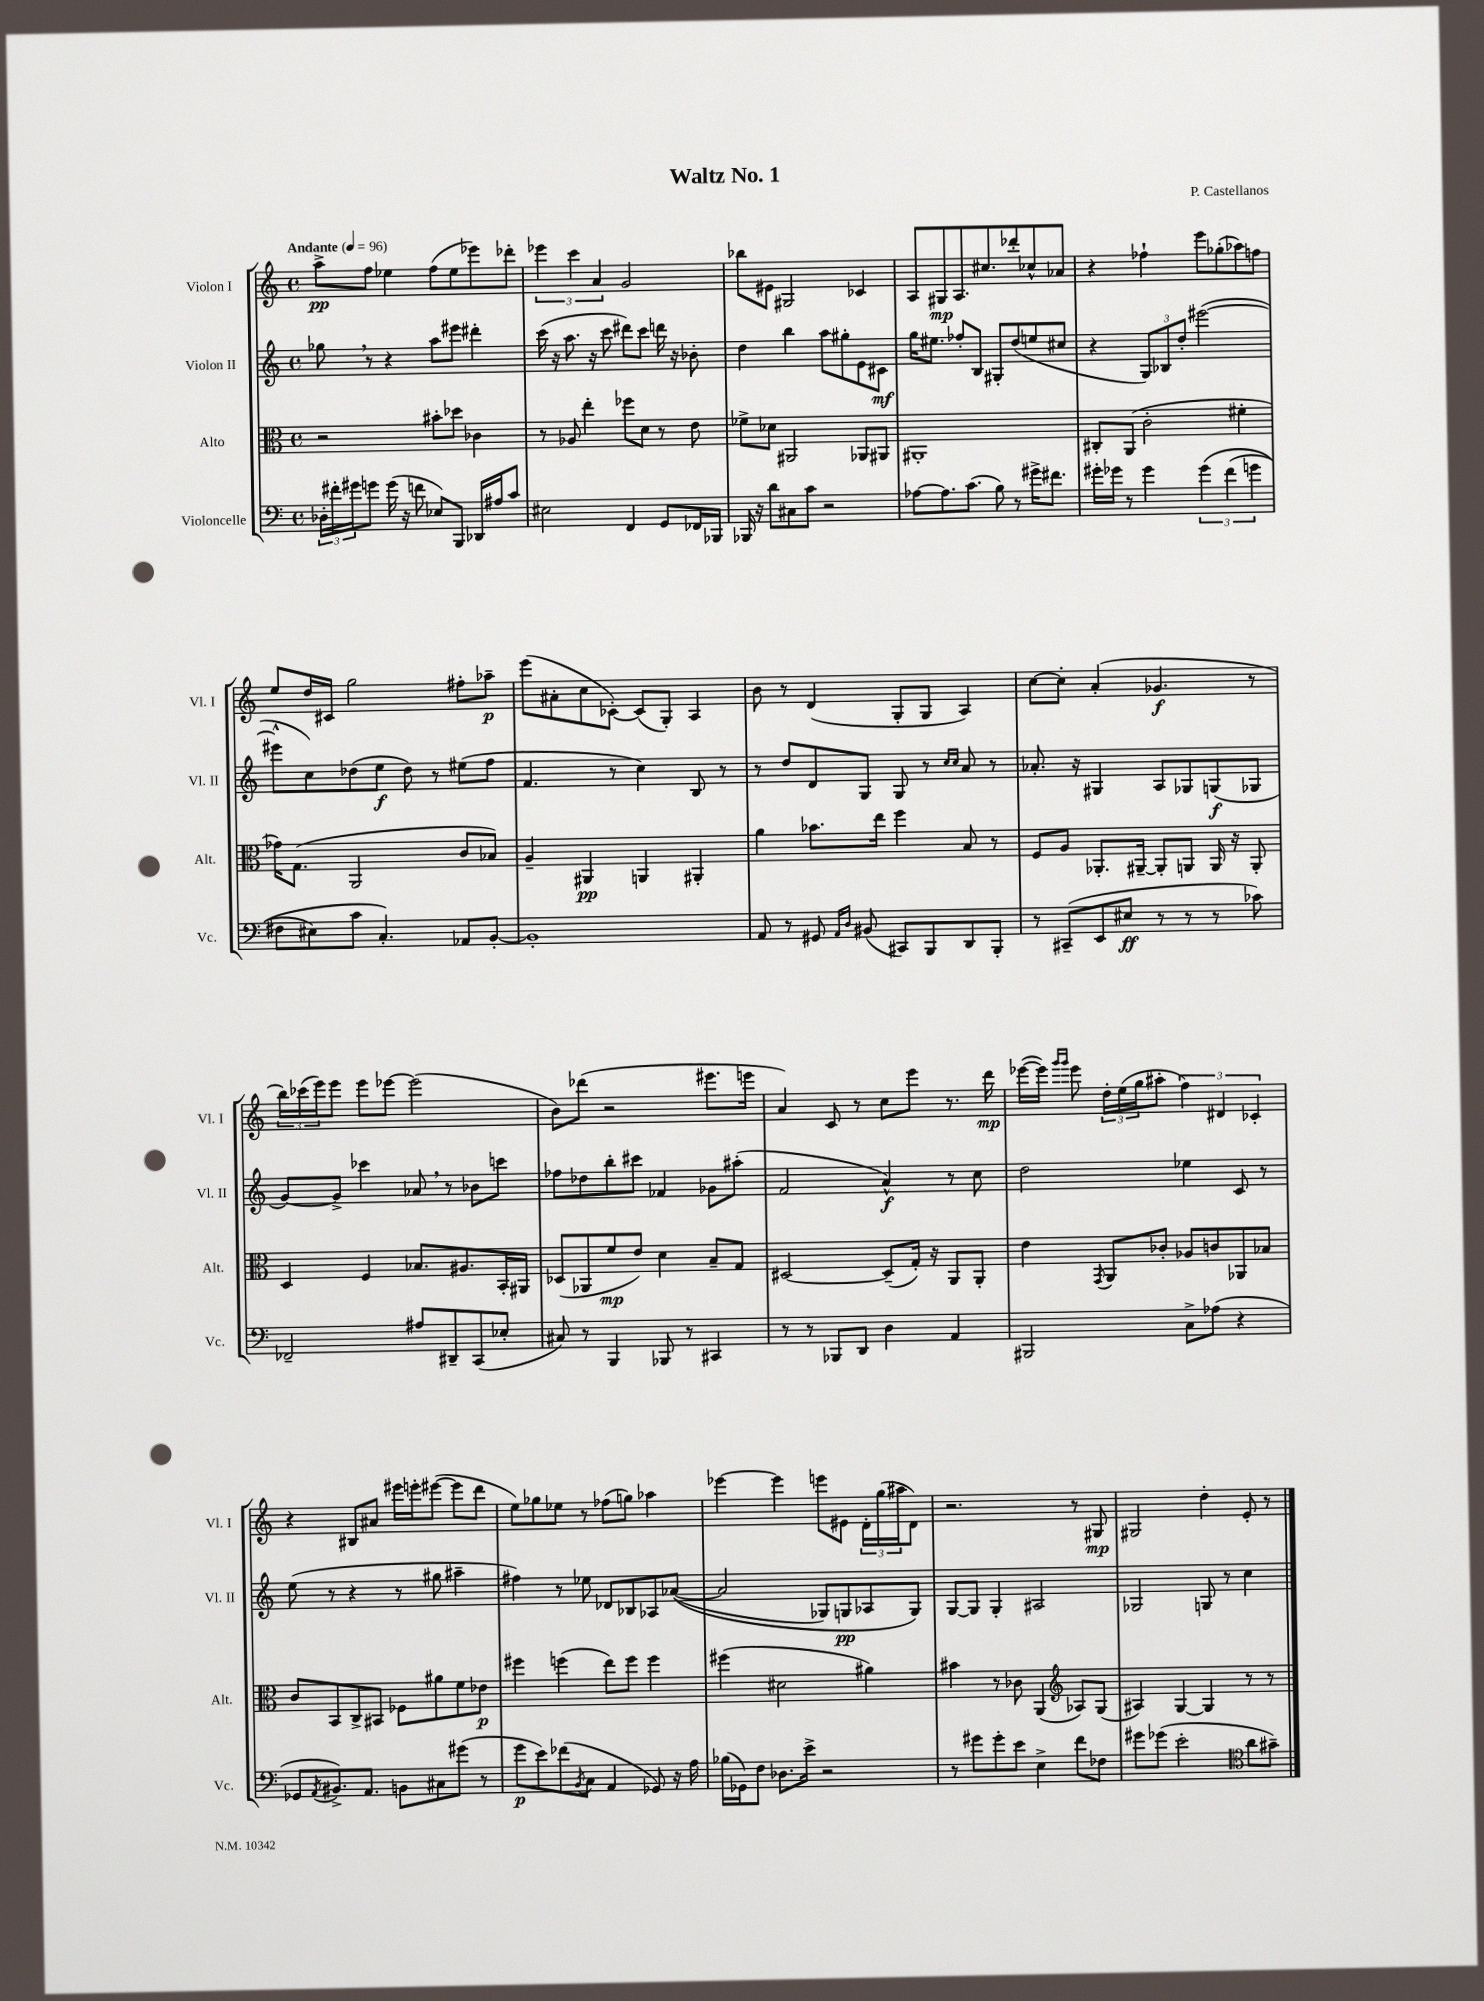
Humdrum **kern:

**kern	**kern	**kern	**kern
*staff4	*staff3	*staff2	*staff1
*clefF4	*clefC3	*clefG2	*clefG2
*k[]	*k[]	*k[]	*k[]
*M4/4	*M4/4	*M4/4	*M4/4
*met(c)	*met(c)	*met(c)	*met(c)
*MM96	*MM96	*MM96	*MM96
24D-'\LL	2r	8gg-\	8aa^\L
24f#'\	.	.	.
24g#\J	.	.	.
8g\J	.	8r	8ff\J
(16g\	.	4r	4ee-\
16r	.	.	.
8f\	.	.	.
8E-/L)	8b#'\L	8aa\L	(8ff\L
8BBB/J	8dd-\J	8eee#\J	8ee-\
16DD-/LL	4c-\	4ddd#'\	8eee-\)
16A#/J	.	.	.
8c/J	.	.	8ddd-'\J
=	=	=	=
2E#\	8r	(16ccc\	6eee-\
.	.	16r	.
.	8A-/	8.aa\	.
.	.	.	6ccc\
.	4ee'\	.	.
.	.	16r	.
.	.	.	6a/
.	.	8ccc\	.
4FF/	8ff-\L	8ddd#\L)	2g/
.	8d\J	8ccc\J	.
8GG/L	8r	16ddd\	.
.	.	16r	.
16FF-/L	8e\	8b-'\	.
16BBB-/JJ	.	.	.
=	=	=	=
16BBB-/	8f-^\L	4dd\	8bb-\L
16r	.	.	.
8d\L	8d-\J	.	8e#\J
8C#\	2AA#/	4bb\	2G#/
8c\J	.	.	.
2r	.	8aa\L	.
.	.	8gg#'\	.
.	8AA-/L	8e\	4c-/
.	8AA#/J	8c#\J	.
=	=	=	=
[8A-\L	1AA#'	16gg\LK	8A/L
.	.	8.ee#\J	.
8.A-\]	.	.	8G#/
.	.	8ff-'/L	8.A/
(8.c\J	.	.	.
.	.	8B/J	.
.	.	.	8.cc#/
8B\)	.	8G#'/L	.
8r	.	(8dd/	8ddd-'/
16g#^\LK	.	8ee/	8cc-^^/
8.f#\J	.	.	.
.	.	8cc#/J	8a-/J
=	=	=	=
16g#'\LL	8C#'/L	4r	4r
16g-\JJ	.	.	.
8r	(8AA/J	.	.
4g-\	2c'\	12G/L)	4ff-`\
.	.	12B-/	.
.	.	12dd'/J	.
&(6g-\	.	([2eee#\	8eee\L
.	.	.	(8gg-'\
(6f\	.	.	.
.	4f#'\	.	8aa-\)
6g\	.	.	.
.	.	.	8ff\J
=	=	=	=
8F#\L	16g-\LK)	8eee#^^\]L	8ee/L
.	(8.G\J	.	.
8E#\)	.	8cc\)	16dd/L
.	.	.	16c#/JJ
8c\J	2AA/	(8dd-\	2gg\
4.C'/&)	.	8ee\J	.
.	.	8dd-\)	.
.	.	8r	.
8AA-/L	8c/L	(8ee#\L	8ff#'\L
[8BB'/J	8B-/J)	8ff\J	8aa-~\J
=	=	=	=
1BB']	4A~/	4.f/	(8eee\L
.	.	.	8a#'\
.	4AA#/	.	8cc\
.	.	8r	[8c-'\J)
.	4AA/	4cc\)	(8c-/]L
.	.	.	8G'/J)
.	4AA#'/	8B/	4A/
.	.	8r	.
=	=	=	=
8AA/	4a\	8r	8b\
8r	.	8dd/L	8r
8GG#/	8.b-\L	8d/	(4d/
16qqAA/LL	.	.	.
16qqD/JJ	.	.	.
(8BB#/	.	8G/J	.
.	16ee\Jk	.	.
8CC#/L)	4ff\	8G/	8G'/L
8BBB/	.	8r	8G/J
.	.	16qqcc/LL	.
.	.	16qqcc/JJ	.
8DD/	8B/	8a/	4A/)
8BBB'/J	8r	8r	.
=	=	=	=
8r	8F/L	8.a-'/	[8cc\L
(8CC#~/L	8A/J	.	8cc'\]J
.	.	16r	.
8EE/	8.AA-'/L	4G#/	(4a'/
8E#/J	.	.	.
.	[16AA#~/Jk	.	.
8r	8AA#'/]L	8A/L	4.g-/
8r	8AA/J	8G-/	.
8r	16AA/	(8G/	.
.	16r	.	.
8c-\)	8AA'/	8G-/J	8r
=	=	=	=
2FF-~/	4D/	[8g/L)	24bb\LL)
.	.	.	(24ccc-\
.	.	.	24eee\J)
.	.	8g^/]J	8eee\J
.	4F/	4ccc-\	8eee\L
.	.	.	[8eee-\J
8A#/L	8.B-/L	8a-/	(2eee-\]
8DD#~/	.	8r	.
.	8.A#/	.	.
(8CC/	.	8b-\L	.
8E-'/J	16BB'/L	8ccc\J	.
.	16AA#/JJ	.	.
=	=	=	=
8C#/)	(8D-/L	8ff-\L	8b\L)
8r	8AA-/	8dd-\	(8ddd-\J
4BBB/	8f/	8bb'\	2r
.	8e/J)	8ccc#\J	.
8BBB-/	4d\	4f-/	.
8r	.	.	.
4CC#/	8B~/L	8g-\L	8.eee#\L
.	8G/J	(8aa#'\J	.
.	.	.	16eee\Jk
=	=	=	=
8r	[2D#/	2f/	4a/)
8r	.	.	.
8BBB-/L	.	.	8c/
8DD/J	.	.	8r
4D\	(8D#~/]L	4a^^/)	8cc\L
.	16G'/Jk)	.	8eee\J
.	16r	.	.
4AA/	8AA/L	8r	8.r
.	8AA'/J	8cc\	.
.	.	.	16ddd\
=	=	=	=
2BBB#/	4e\	2dd\	([16eee-\LL
.	.	.	16eee-\]JJ)
.	.	.	16qqggg/LL
.	.	.	16qqggg/JJ
.	.	.	8eee-\
.	8qGG/	.	.
.	8AA/L	.	24dd'\LL
.	.	.	(24ee\
.	.	.	24gg\J
.	8c-'/J	.	8aa#'\J
8C^\L	8A-/L	4ee-\	6ff\)
(8A-\J	8c/	.	.
.	.	.	6d#/
4r	8AA-/	8c/	.
.	.	.	6c-'/
.	8B-/J	8r	.
=	=	=	=
8GG-/L	8c/L	(8ee\	4r
8qAA/	.	.	.
8.BB#^/)	8BB/	8r	.
.	8C^/	4r	8B#/L
8.AA/J	.	.	.
.	8BB#/J	.	8a#/J
8BB\L	8F-\L	8r	16eee#\LL
.	.	.	16eee'\J
8C#\	8a#\	8gg#\	([8eee#\J
(8g#\J	8f\	4aa#~\	8eee#\]L
8r	8e-\J	.	8ddd\J
=	=	=	=
8g\L	4ff#\	4ff#\)	8ee\L)
8e\)	.	.	8gg-\
(8f-\	(4ff\	8r	8ee-\J
8qBB/	.	.	.
8C\J	.	8ee-\	8r
4AA/	8ee\L)	8d-/L	(8ff-\L
.	8ff\J	8B-/	8gg\J)
8GG-/)	4ff\	8A-/	4aa-\
16r	.	&(([8a-/J	.
16A\	.	.	.
=	=	=	=
(16B-\LL	(4ff#\	2a-/]	[4eee-\
16GG-\J)	.	.	.
8F\J	.	.	.
8.D-\L	2d#\	.	4eee-\]
16e^\Jk	.	.	.
2r	.	8G-/L)	8eee\L
.	.	8G/	8e#\J
.	4a#\)	8A-/	24d'\LL
.	.	.	(24gg\
.	.	.	24aa#\J
.	.	8G/J&)	8d\J)
=	=	=	=
8r	4b#\	[8G/L	2.r
8g#\L	.	8G/]J	.
8g#'\	8r	4G'/	.
8e\J	8c-\	.	.
4E^\	(4AA/	2A#/	.
*	*clefG2	*	*
8f\L	8A-/L)	.	8r
8F-\J	(8G/J	.	8G#/
=	=	=	=
8g#\L	4A#/)	2G-/	2G#/
(8g-\J	.	.	.
2e'\	[4G/	.	.
.	4G/]	8G/	4dd'\
.	.	8r	.
*clefC4	*	*	*
8a\L	8r	4cc\	8e'/
8g#~\J)	8r	.	8r
==	==	==	==
*-	*-	*-	*-
